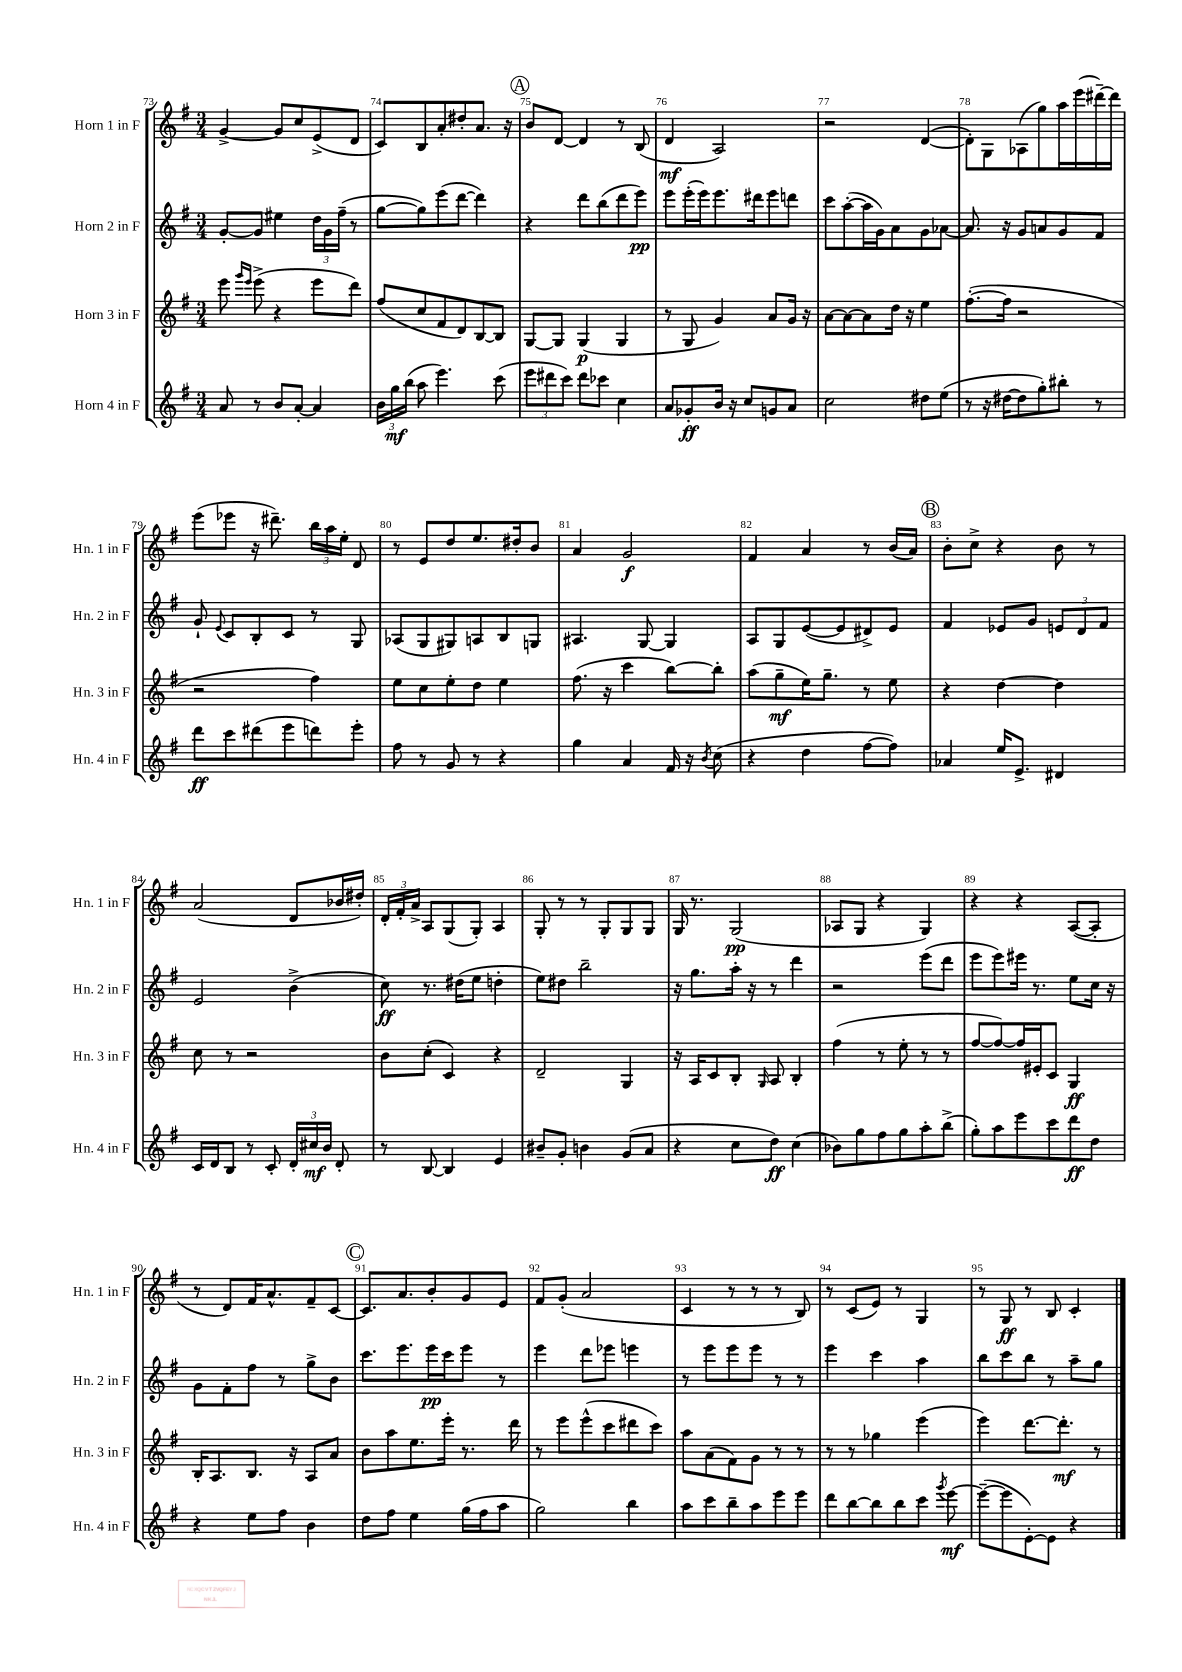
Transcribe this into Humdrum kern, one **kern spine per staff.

**kern	**kern	**kern	**kern
*staff4	*staff3	*staff2	*staff1
*clefG2	*clefG2	*clefG2	*clefG2
*k[f#]	*k[f#]	*k[f#]	*k[f#]
*M3/4	*M3/4	*M3/4	*M3/4
8a	8eee	[8g'	[4g^
.	16qqggg	.	.
.	16qqeee	.	.
8r	(8eee^	8g]	.
8b	4r	4ee#	8g]
[8a'	.	.	8cc
4a]	8eee	24dd	(8e^
.	.	24g	.
.	.	(24ff#~	.
.	8ddd)	8r	8d
=	=	=	=
24b	(8ff#	[8gg	8c)
24gg	.	.	.
(24bb	.	.	.
8aa	8cc	8gg])	8B
4.eee)	8f#	(8eee	8a'
.	8d)	[8ddd	8dd#'
.	[8B	4ddd])	8.a
(8ccc	8B]	.	.
.	.	.	16r
=	=	=	=
12eee	[8G	4r	8b
12ddd#	.	.	.
.	8G]	.	[8d
12ccc)	.	.	.
8ddd#	(4G	8ddd	4d]
8ccc-	.	(8bb	.
4cc	4G	8ddd	8r
.	.	8eee)	(8B
=	=	=	=
8a	8r	8eee	4d
8g-'	8G	(16eee'	.
.	.	16eee)	.
16b	4g)	8.eee	2A)
16r	.	.	.
8cc	.	.	.
.	.	16ddd#	.
8g	8a	8eee	.
8a	16g	8ddd	.
.	16r	.	.
=	=	=	=
2cc	[8a	8ccc	2r
.	8a_	([8aa'	.
.	8a]	16aa]	.
.	.	16g)	.
.	16dd	8a	.
.	16r	.	.
8dd#	4ee	8g	([4d
(8ee	.	[8a-	.
=	=	=	=
8r	([8.ff#'	8.a-]	8d'])
16r	.	.	8G
[16dd#	16ff#]	16r	.
8dd#]	2r	8g	(8A-
8gg')	.	8a	8gg)
8bb#'	.	8g	16aa
.	.	.	(16eee
8r	.	8f#	[16ddd#~)
.	.	.	16ddd#]
=	=	=	=
8ddd	2r	8g`	(8eee
.	.	8qqe	.
8ccc	.	8c	8eee-
(8ddd#	.	8B'	16r
.	.	.	8.ddd#~)
8eee	.	8c	.
8ddd)	4ff#)	8r	24bb
.	.	.	24aa
.	.	.	24ee'
8eee'	.	8G	8d
=	=	=	=
8ff#	8ee	(8A-	8r
8r	8cc	8G	8e
8g	8ee'	8G#)	8dd
8r	8dd	8A	8.ee
4r	4ee	8B	.
.	.	.	16dd#'
.	.	8G	8b
=	=	=	=
4gg	(8.ff#	4.A#	4a
.	16r	.	.
4a	4ccc	.	2g
.	.	[8G	.
16f#	[8bb)	4G]	.
16r	.	.	.
8qb	.	.	.
(8cc	8bb']	.	.
=	=	=	=
4r	(8aa	8A	4f#
.	8gg~	8G	.
4dd	16ee)	([8e	4a
.	8.gg~	.	.
.	.	8e]	.
[8ff#	8r	8d#^)	8r
8ff#])	8ee	8e	(16b
.	.	.	16a)
=	=	=	=
4a-	4r	4f#	8b'
.	.	.	8cc^
16ee	[4dd	8e-	4r
8.e^	.	.	.
.	.	8g	.
4d#	4dd]	12e	8b
.	.	12d	.
.	.	.	8r
.	.	12f#	.
=	=	=	=
16c	8cc	2e	(2a
16d	.	.	.
8B	8r	.	.
8r	2r	.	.
8c'	.	.	.
24d'	.	(4b^	8d
24cc#	.	.	.
24b	.	.	.
8d'	.	.	16b-
.	.	.	16dd#')
=	=	=	=
8r	8b	8cc)	24d'
.	.	.	24f#'
.	.	.	24a^
[8B	(8cc'	8.r	8A
4B]	4c)	.	(8G
.	.	(16dd#	.
.	.	8ee	8G')
4e	4r	4dd'	4A
=	=	=	=
8b#~	2d~	8ee)	8G'
8g'	.	8dd#	8r
4b	.	2bb~	8r
.	.	.	8G'
(8g	4G	.	8G
8a	.	.	8G
=	=	=	=
4r	16r	16r	16G
.	16A	8.gg	8.r
.	8c	.	.
8cc	8B'	16aa'	(2G
.	.	16r	.
.	16qqG	.	.
8dd)	8A	8r	.
(4cc	4B'	4ddd	.
=	=	=	=
8b-)	(4ff#	2r	8A-
8gg	.	.	8G
8ff#	8r	.	4r
8gg	8ee'	.	.
8aa'	8r	(8eee	4G)
(8bb^	8r	8ddd	.
=	=	=	=
8gg')	[8ff#	8eee	4r
8aa	8ff#_)	8eee)	.
8eee	16ff#]	16eee#	4r
.	16e#'	8.r	.
8ccc	8c	.	.
8ddd	4G	8ee	([8A
8dd	.	16cc	8A']
.	.	16r	.
=	=	=	=
4r	16B'	8g	8r
.	8.A	.	.
.	.	8f#'	8d)
8ee	8.B	8ff#	16f#
.	.	.	8.a^^
8ff#	.	8r	.
.	16r	.	.
4b	8A	8gg^	8f#~
.	8a	8b	[8c
=	=	=	=
8dd	8b	8.ccc	8.c]
8ff#	8aa	.	.
.	.	8.eee	8.a
4ee	8.ee	.	.
.	.	16eee	8b'
.	16eee'	16ccc	.
(16gg	8.r	8eee	8g
16ff#	.	.	.
8aa	.	8r	8e
.	16ddd	.	.
=	=	=	=
2gg)	8r	4eee	8f#
.	8eee	.	(8g'
.	(8eee^^	8ddd	2a
.	8ccc	8eee-	.
4bb	8ddd#	4eee	.
.	8ccc)	.	.
=	=	=	=
8aa	8aa	8r	4c
8ccc	(8a	8eee	.
8bb~	8f#)	8eee	8r
8aa	8g	8eee	8r
8eee	8r	8r	8r
8eee	8r	8r	8B)
=	=	=	=
8ddd	8r	4eee	8r
[8bb	8r	.	(8c
8bb]	4gg-	4ccc	8e)
8bb	.	.	8r
8ccc	(4eee	4aa	4G
8qggg	.	.	.
[8eee	.	.	.
=	=	=	=
(8eee~_	4eee)	8bb	8r
8eee]	.	8ccc	8G
[8e')	[8.ddd	8bb	8r
8e]	.	8r	8B
.	8.ddd']	.	.
4r	.	8aa~	4c'
.	8r	8gg	.
==	==	==	==
*-	*-	*-	*-
